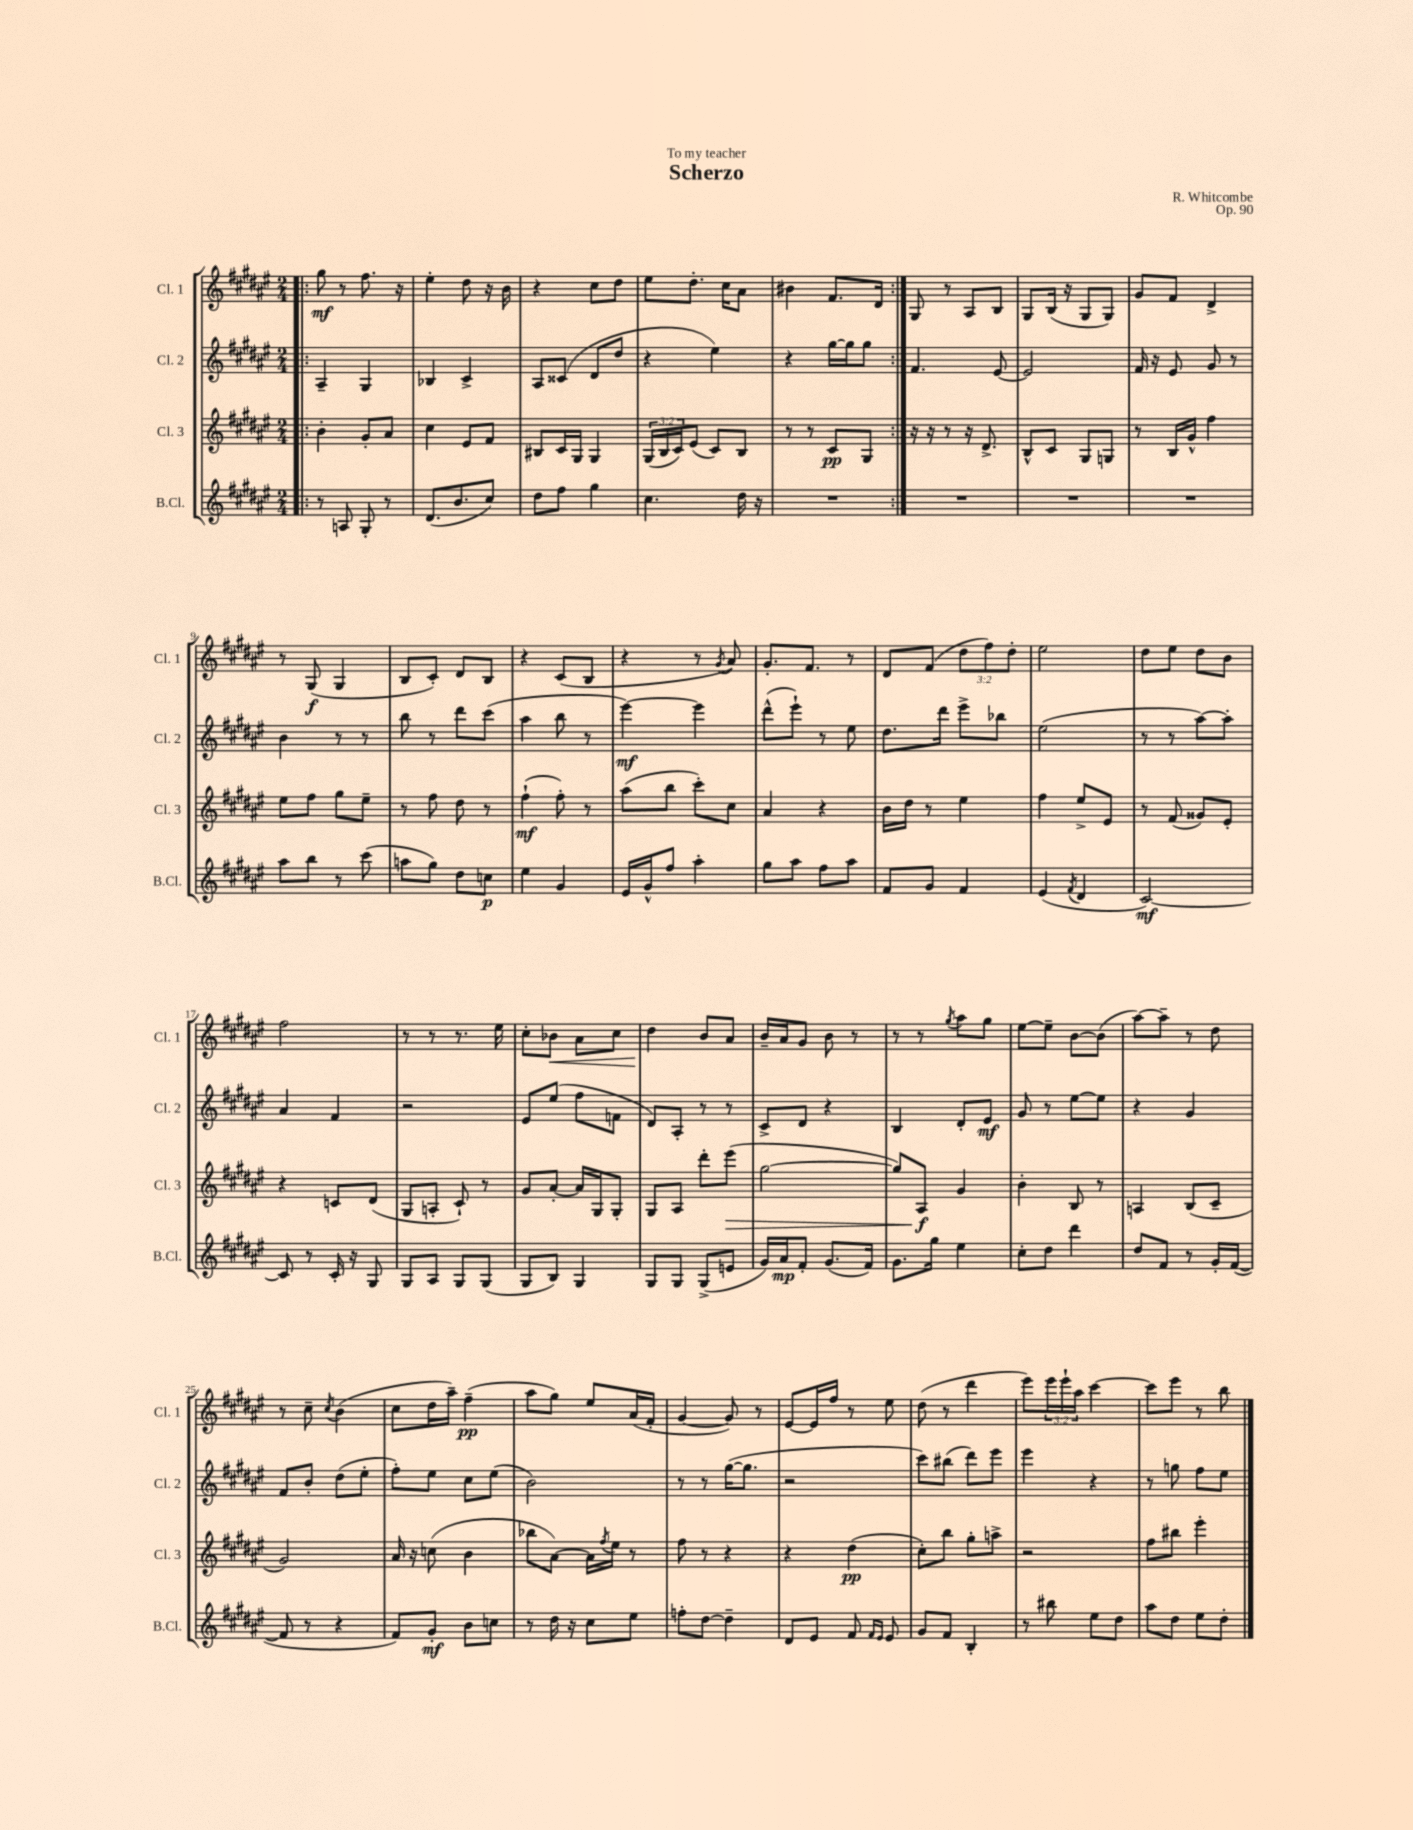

**kern	**kern	**kern	**kern
*staff4	*staff3	*staff2	*staff1
*clefG2	*clefG2	*clefG2	*clefG2
*k[f#c#g#d#a#e#]	*k[f#c#g#d#a#e#]	*k[f#c#g#d#a#e#]	*k[f#c#g#d#a#e#]
*M2/4	*M2/4	*M2/4	*M2/4
=!|:	=!|:	=!|:	=!|:
8r	4b'	4A#~	8gg#
8A	.	.	8r
8G#'	8g#'	4G#	8.ff#
8r	8a#	.	.
.	.	.	16r
=	=	=	=
(8.d#	4cc#	4B-	4ee#'
8.b	.	.	.
.	8e#	4c#^	8dd#
8cc#)	8f#	.	16r
.	.	.	16b
=	=	=	=
8dd#	8B#	8A#	4r
8ff#	16c#	(8c##	.
.	16G#	.	.
4gg#	4G#	8d#	8cc#
.	.	8dd#	8dd#
=	=	=	=
4.cc#	(24G#	4r	8ee#
.	24B	.	.
.	24c#)	.	.
.	(8e#	.	8.dd#'
.	8c#)	4ee#)	.
.	.	.	16cc#
16dd#	8B	.	8a#
16r	.	.	.
=	=	=	=
2r	8r	4r	4b#
.	8r	.	.
.	8c#	[16gg#	8.f#
.	.	16gg#]	.
.	8G#	8gg#	.
.	.	.	16d#
=:|!	=:|!	=:|!	=:|!
2r	16r	4.f#	8G#
.	16r	.	.
.	8r	.	8r
.	16r	.	8A#
.	8.d#^	.	.
.	.	[8e#	8B
=	=	=	=
2r	8B^^	2e#]	8G#
.	8c#	.	(16B
.	.	.	16r
.	8G#	.	8G#
.	8G	.	8G#)
=	=	=	=
2r	8r	16f#	8g#
.	.	16r	.
.	16B	8e#	8f#
.	16g#^^	.	.
.	4ff#	8g#	4d#^
.	.	8r	.
=	=	=	=
8aa#	8ee#	4b	8r
8bb	8ff#	.	(8G#
8r	8gg#	8r	4G#
(8ccc#	8ee#~	8r	.
=	=	=	=
8aa	8r	8bb	8B
8gg#)	8ff#	8r	8c#')
8dd#	8dd#	8ddd#	8d#
8cc	8r	(8ccc#	8B
=	=	=	=
4ee#	(4ff#`	4aa#	4r
4g#	8ff#')	8bb	(8c#
.	8r	8r	8B
=	=	=	=
16e#	(8aa#	[4eee#)	4r
16g#^^	.	.	.
8ff#	8bb	.	.
4aa#'	8ccc#')	4eee#]	8r
.	.	.	8qg#
.	8cc#	.	8a#)
=	=	=	=
8gg#	4a#	(8ddd#^^	8.g#'
8aa#	.	8eee#`)	.
.	.	.	8.f#
8ff#	4r	8r	.
8aa#	.	8ee#	8r
=	=	=	=
8f#	16b	8.dd#	8d#
.	16dd#	.	.
8g#	8r	.	(8f#
.	.	16ddd#	.
4f#	4ee#	8eee#^	12dd#
.	.	.	12ff#)
.	.	8bb-	.
.	.	.	12dd#'
=	=	=	=
(4e#	4ff#	(2ee#	2ee#
8qf#	.	.	.
4d#	8ee#^	.	.
.	8e#	.	.
=	=	=	=
[2c#)	8r	8r	8dd#
.	(8f#	8r	8ee#
.	8g##)	[8aa#)	8dd#
.	8e#'	8aa#']	8b
=	=	=	=
8c#]	4r	4a#	2ff#
8r	.	.	.
16c#'	8c	4f#	.
16r	.	.	.
8G#	(8d#	.	.
=	=	=	=
8G#	8G#	2r	8r
8A#	8A'	.	8r
8G#	8c#`)	.	8.r
(8G#	8r	.	.
.	.	.	16ee#
=	=	=	=
8G#	8g#	8e#	8cc#'
8B)	[8a#'	(8ee#	8b-
4G#	16a#]	8ff#	8a#
.	16G#	.	.
.	8G#'	8f	8cc#
=	=	=	=
8G#	8G#	8d#)	4dd#
8G#	8A#	8A#'	.
(8G#^	8ddd#'	8r	8b
8e	(8eee#	8r	8a#
=	=	=	=
16g#)	[2gg#	8c#^	16b~
16a#	.	.	16a#
8f#'	.	8d#	8g#
(8.g#	.	4r	8b
.	.	.	8r
16f#)	.	.	.
=	=	=	=
8.g#	8gg#])	4B	8r
.	8A#	.	8r
16gg#	.	.	.
.	.	.	8qgg#
4ee#	4g#	8d#'	8aa#
.	.	8e#	8gg#
=	=	=	=
8cc#'	4b'	8g#	[8ee#
8dd#	.	8r	8ee#~]
4ddd#	8B	[8ee#	[8b
.	8r	8ee#]	(8b]
=	=	=	=
8dd#	4A	4r	[8aa#)
8f#	.	.	8aa#~]
8r	(8B	4g#	8r
16g#'	8c#~	.	8dd#
([16f#	.	.	.
=	=	=	=
8f#]	2g#)	8f#	8r
8r	.	8b'	8cc#~
.	.	.	8qcc#
4r	.	(8dd#	(4b
.	.	8ee#'	.
=	=	=	=
8f#)	16a#	8ff#')	8cc#
.	16r	.	.
8g#'	(8cc	8ee#	16dd#
.	.	.	16aa#~)
8b	4b	8cc#	(4ff#~
8cc	.	(8ee#	.
=	=	=	=
8r	8bb-	2b)	8aa#
16dd#	[8a#)	.	8gg#)
16r	.	.	.
8cc#	16a#]	.	8ee#
.	8qff#	.	.
.	16ee#	.	.
8ee#	8r	.	(16a#
.	.	.	16f#'
=	=	=	=
8ff'	8ff#	8r	[4g#
[8dd#	8r	8r	.
4dd#~]	4r	([16gg#	8g#])
.	.	8.gg#]	.
.	.	.	8r
=	=	=	=
8d#	4r	2r	[8e#
8e#	.	.	16e#]
.	.	.	16ff#
8f#	(4dd#	.	8r
16qqf#	.	.	.
16qqe#	.	.	.
8e#	.	.	8ee#
=	=	=	=
8g#	8cc#')	8ccc#)	(8dd#
8f#	8bb	(8bb#	8r
4B'	8gg#'	8ddd#)	4ddd#
.	8aa^	8eee#	.
=	=	=	=
8r	2r	4eee#	8eee#)
8bb#	.	.	24eee#
.	.	.	24eee#`
.	.	.	24aa#
8ee#	.	4r	[4ccc#
8dd#	.	.	.
=	=	=	=
8aa#	8ff#	8r	8ccc#]
8dd#	8bb#	8gg	8eee#
8ee#	4eee#'	8ff#	8r
8dd#'	.	8ee#	8bb
==	==	==	==
*-	*-	*-	*-
